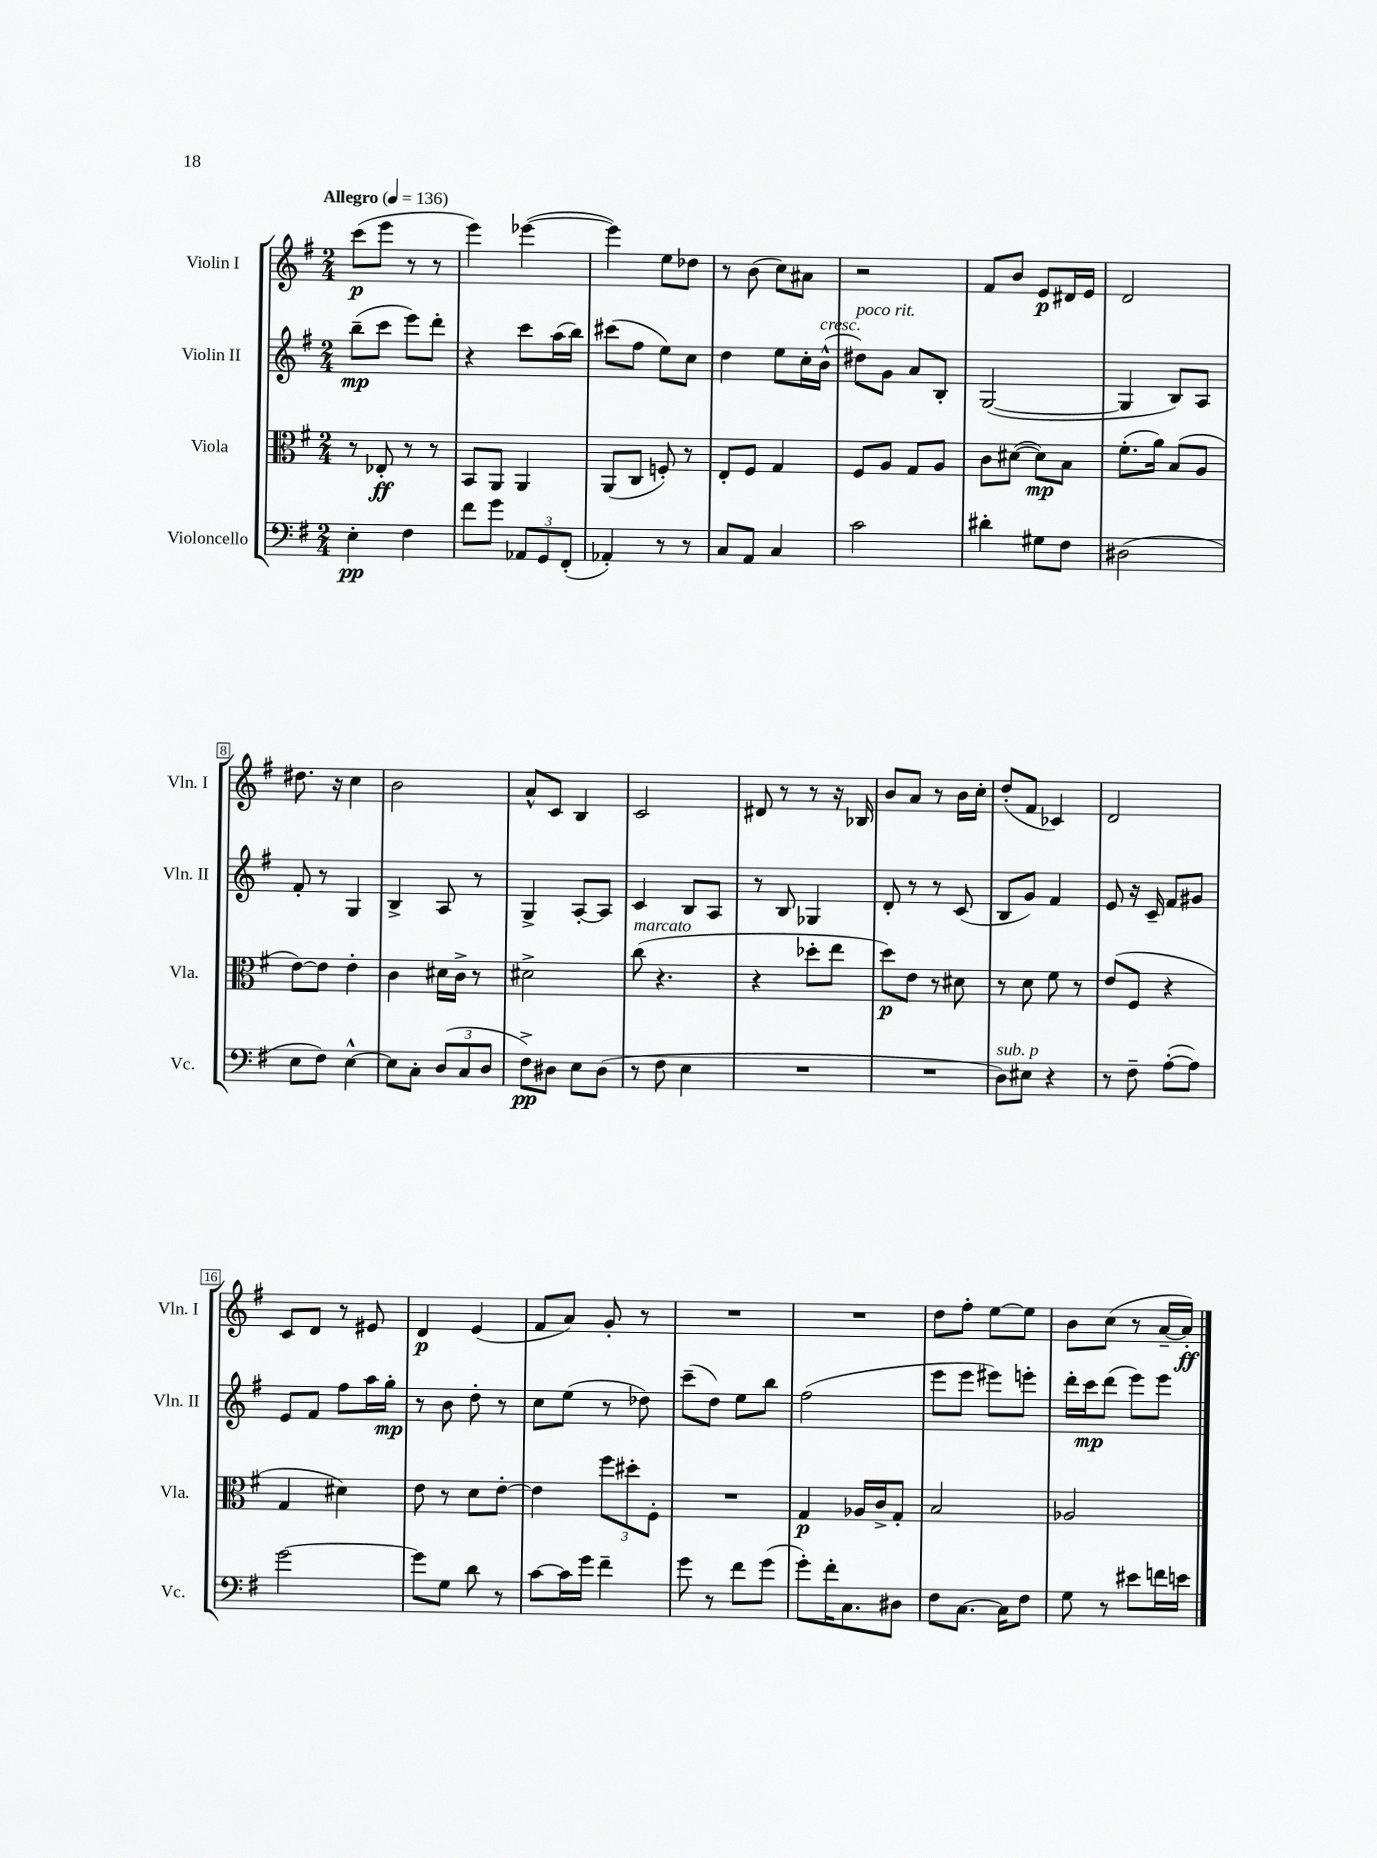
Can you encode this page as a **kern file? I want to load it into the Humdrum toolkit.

**kern	**kern	**kern	**kern
*staff4	*staff3	*staff2	*staff1
*clefF4	*clefC3	*clefG2	*clefG2
*k[f#]	*k[f#]	*k[f#]	*k[f#]
*M2/4	*M2/4	*M2/4	*M2/4
*MM136	*MM136	*MM136	*MM136
4E'	8r	(8bb~	(8ccc
.	8E-'	8ccc	8eee
4F#	8r	8eee)	8r
.	8r	8ddd'	8r
=	=	=	=
8f#	8BB	4r	4eee)
8g	8AA	.	.
12AA-	4AA	8ccc	([4eee-
12GG	.	.	.
.	.	(16aa	.
(12FF#'	.	.	.
.	.	16bb)	.
=	=	=	=
4AA-')	(8AA	(8ccc#	4eee-])
.	8C	8ff#	.
8r	8F')	8ee)	8ee
8r	8r	8cc	8dd-
=	=	=	=
8C	8E'	4dd	8r
8AA	8F#	.	(8b
4C	4G	8ee	8cc)
.	.	16cc'	8a#
.	.	(16b^^	.
=	=	=	=
2c	8F#	8dd#)	2r
.	8A	8g	.
.	8G	8a	.
.	8A	8B'	.
=	=	=	=
4d#'	8c	([2G	8f#
.	([8d#	.	8b
8G#	8d#])	.	8e
8F#	8B	.	16d#
.	.	.	16e
=	=	=	=
(2D#	(8.f#'	4G]	2d
.	16a)	.	.
.	(8B	8B)	.
.	8A	8A	.
=	=	=	=
8E	[8e)	8f#'	8.dd#
8F#)	8e]	8r	.
.	.	.	16r
[4E^^	4e'	4G	4cc
=	=	=	=
8E]	4c	4B^	2b
8C'	.	.	.
(12D	16d#	8A	.
.	16c^	.	.
12C	.	.	.
.	8r	8r	.
12D	.	.	.
=	=	=	=
8F#^)	2d#^	4G^	8a^^
8D#	.	.	8c
8E	.	[8A'	4B
(8D#	.	8A]	.
=	=	=	=
8r	(8cc	4c	2c
8F#	4.r	.	.
4E	.	8B	.
.	.	8A	.
=	=	=	=
2r	4r	8r	8d#
.	.	8B	8r
.	8dd-'	4G-	8r
.	8ee	.	16r
.	.	.	16B-
=	=	=	=
2r	8dd)	8d'	8b
.	8e	8r	8a
.	8r	8r	8r
.	8d#	(8c	16b
.	.	.	16cc'
=	=	=	=
8D)	8r	8B	(8dd'
8E#	8d	8g)	8f#
4r	8f#	4f#	4c-)
.	8r	.	.
=	=	=	=
8r	(8e	8e	2d
8F#~	8F#	16r	.
.	.	16c~	.
([8A'	4r	8f#	.
8A])	.	8g#	.
=	=	=	=
[2g	4G	8e	8c
.	.	8f#	8d
.	4d#)	8ff#	8r
.	.	16aa	8e#
.	.	16gg'	.
=	=	=	=
8g]	8e	8r	4d
8G	8r	8b	.
8d	8d	8dd'	(4e
8r	[8e'	8r	.
=	=	=	=
[8c	4e]	8cc	8f#
16c]	.	(8ee	8a)
16g	.	.	.
4f#~	12ff#	8r	8g'
.	12dd#'	.	.
.	.	8dd-)	8r
.	12F#'	.	.
=	=	=	=
8g	2r	(8ccc~	2r
8r	.	8dd)	.
8f#	.	8ee	.
(8g	.	8bb	.
=	=	=	=
8g')	4G	(2ff#	2r
16f#'	.	.	.
8.C	.	.	.
.	16A-	.	.
.	16c^	.	.
8D#	8G'	.	.
=	=	=	=
8F#	2B	8eee	8dd
[8.C	.	8eee	8ff#'
.	.	8eee#)	[8ee
16C]	.	.	.
8F#	.	8eee'	8ee]
=	=	=	=
8G	2A-	16ddd'	8b
.	.	16ccc	.
8r	.	(8ddd	(8cc
8e#	.	8eee)	8r
16f	.	8eee	[16a~
16e	.	.	16a'])
==	==	==	==
*-	*-	*-	*-
